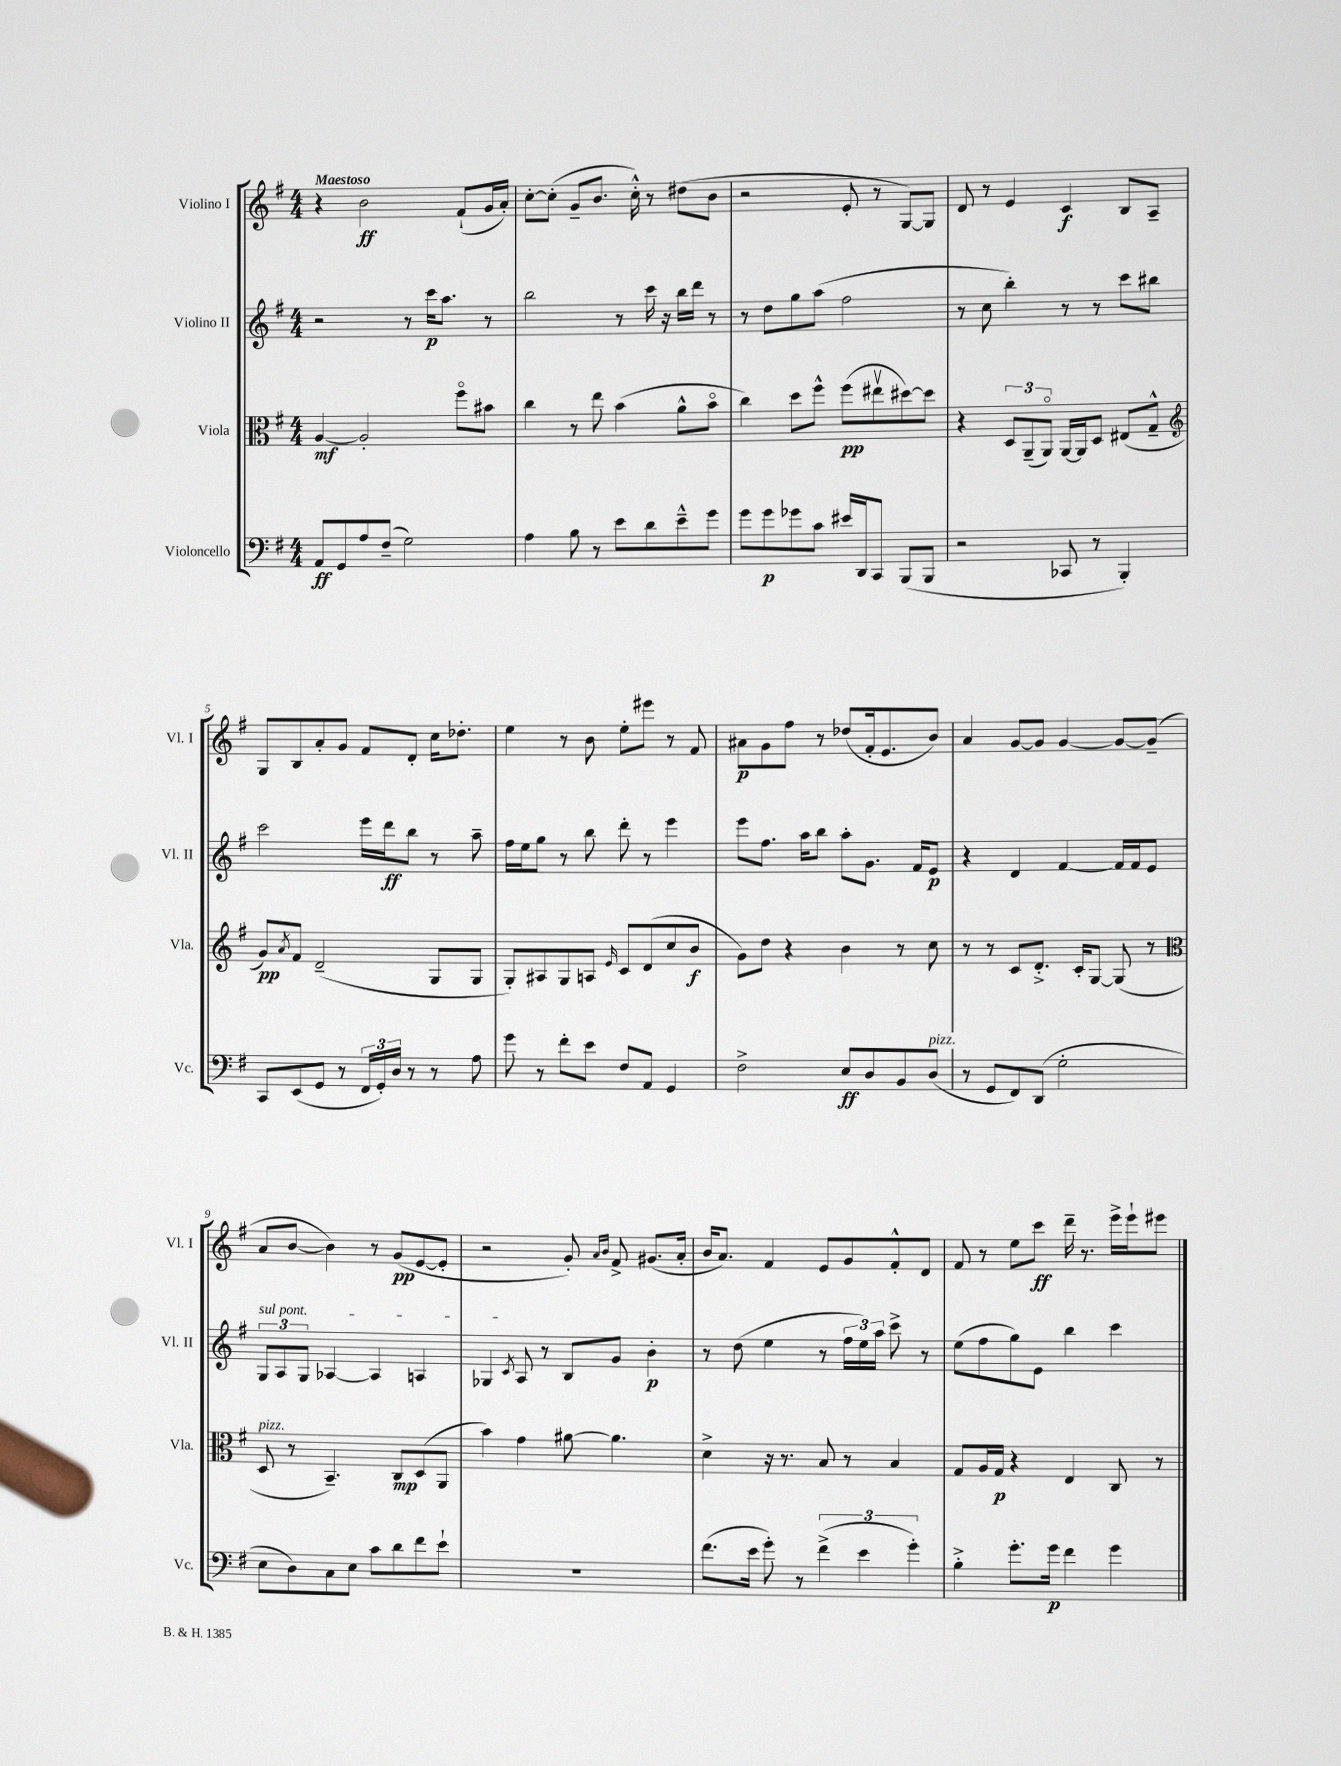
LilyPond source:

<<
\new StaffGroup <<
\new Staff = "s0" \with { instrumentName = "Violino I" shortInstrumentName = "Vl. I" } {
    \clef treble \key g \major \numericTimeSignature \time 4/4 \tempo "Maestoso"
    r4 b'2\ff fis'8-!( g'16 a'16-.) |
    c''8~-. c''8-.( g'8-- b'8. c''16-.-^) r8 dis''8( b'8 |
    r2 e'8-. r8 g8~) g8 |
    d'8 r8 e'4 c'4\f b8 a8-- |
    g8 b8 a'8-. g'8 fis'8 d'8-. c''16 des''8.-. |
    e''4 r8 b'8 e''8-. eis'''8 r8 fis'8 |
    ais'8\p g'8 fis''8 r8 des''8( fis'16-. e'8. b'8) |
    a'4 g'8~ g'8 g'4~ g'8~ g'8--( |
    a'8 b'8~ b'4) r8 g'8\pp( e'8~ e'8-. |
    r2 g'8-.) \grace { a'16 b'16 } fis'8-> gis'8.( a'16-. |
    b'16 a'8.) fis'4 e'8 g'8 fis'8-.-^ d'8 |
    fis'8 r8 e''8 c'''8\ff d'''16-- r8. e'''16-> e'''16-! eis'''8 \bar "|." |
}
\new Staff = "s1" \with { instrumentName = "Violino II" shortInstrumentName = "Vl. II" } {
    \clef treble \key g \major \numericTimeSignature \time 4/4
    r2 r8 c'''16\p a''8. r8 |
    b''2 r8 c'''16 r16 b''16 d'''16 r8 |
    r8 d''8 g''8 a''8( fis''2 |
    r8 c''8 b''4-.) r8 r8 c'''8 bis''8 |
    c'''2 e'''16 d'''16\ff b''8 r8 a''8-- |
    fis''16 e''16 g''8 r8 b''8 d'''8-. r8 e'''4 |
    e'''8 fis''8. a''16 b''8 a''8-. g'8. fis'16 e'8\p |
    r4 d'4 fis'4~ fis'16 fis'16 e'8 |
    \tuplet 3/2 { \once \override TextSpanner.bound-details.left.text = \markup { \italic "sul pont." } g8\startTextSpan a8 g8 } aes4~ aes4 a4 |
    ges4 \acciaccatura { c'8 } a8\stopTextSpan r8 b8 g'8 b'4-.\p |
    r8 d''8( e''4 r8 \tuplet 3/2 { fis''16 e''16) a''16 } c'''8-> r8 |
    e''8( fis''8 g''8) e'8 b''4 c'''4 \bar "|." |
}
\new Staff = "s2" \with { instrumentName = "Viola" shortInstrumentName = "Vla." } {
    \clef alto \key g \major \numericTimeSignature \time 4/4
    a4~\mf a2-. fis''8\flageolet bis'8 |
    c''4 r8 e''8 b'4( a'8-^ b'8\flageolet |
    c''4) d''8 fis''8-^ fis''8\pp( eis''8\upbow dis''8~) dis''8 |
    r4 \tuplet 3/2 { d8 a,8--( a,8\flageolet) } a,16~ a,16 d8 eis8( g8---^ |
    \clef treble g'8\pp) \acciaccatura { a'8 } fis'8 d'2--( g8 g8 |
    g8-.) ais8 g8 a8 \grace { e'16 } c'8 d'8( c''8 b'8\f |
    g'8) d''8 r4 b'4 r8 c''8 |
    r8 r8 c'8 d'8.-.-> c'16-. g8~ g8( r8 |
    \clef alto d8^\markup { \italic "pizz." } r8 b,4.--) c8\mp d8( a,8 |
    b'4) g'4 ais'8~ ais'4. |
    d'4-> r16 r8. b8 r8 b4 |
    g8 a16 g16\p r4 e4 c8 r8 \bar "|." |
}
\new Staff = "s3" \with { instrumentName = "Violoncello" shortInstrumentName = "Vc." } {
    \clef bass \key g \major \numericTimeSignature \time 4/4
    a,8\ff g,8 a8 fis8--( g2) |
    a4 b8 r8 e'8 d'8 e'8---^ g'8 |
    g'8 g'8\p ges'8 c'8 eis'16 d,16 c,8 b,,8( b,,8 |
    r2 ces,8 r8 b,,4-.) |
    c,8 e,8( g,8 r8 \tuplet 3/2 { fis,16 g,16-.) d16 } r8 r8 a8 |
    g'8 r8 fis'8-. e'8 fis8 a,8 g,4 |
    fis2-> e8\ff d8 b,8 d8^\markup { \italic "pizz." }( |
    r8 g,8 fis,8) d,8( g2-. |
    e8 d8) c8 e8 c'8 d'8 fis'8 e'8-! |
    R1 |
    fis'8.( e'16 g'8-.) r8 \tuplet 3/2 { fis'4->( e'4 g'4-.) } |
    b4-.-> g'8.-. g'16\p fis'4 g'4 \bar "|." |
}
>>
>>
